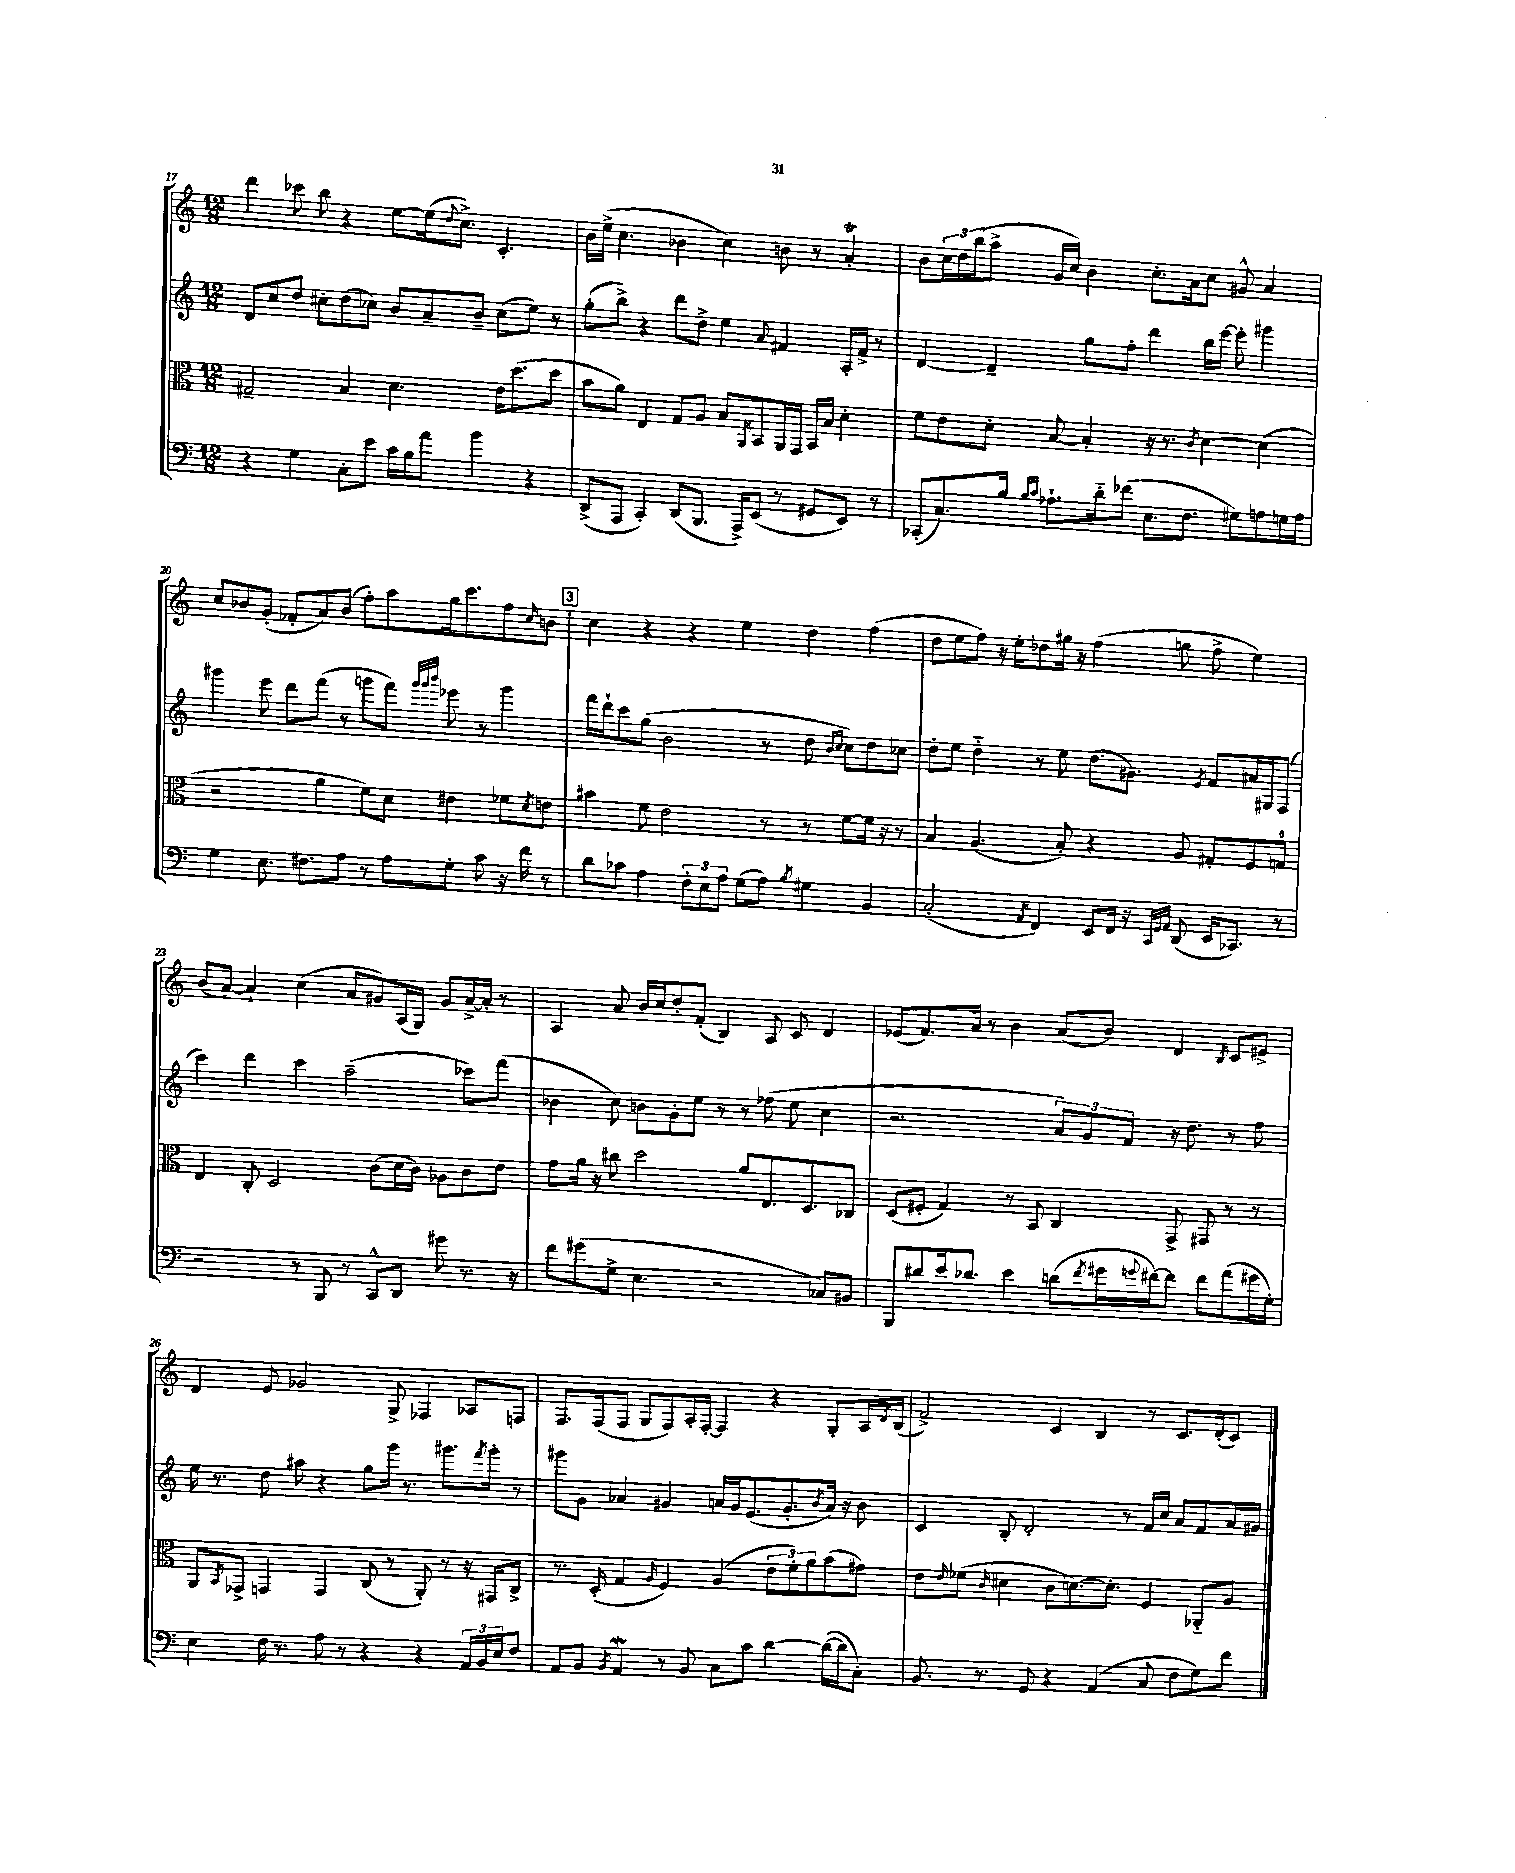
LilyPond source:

<<
\new StaffGroup <<
\new Staff = "s0" {
    \clef treble \key c \major \numericTimeSignature \time 12/8
    d'''4 ces'''8 b''8 r4 e''8~ e''16( \appoggiatura { d''8 } c''8.->) c'4.-. |
    b'16 e''16->( c''4. bes'4 c''4) b'8 r8 a'4-.\trill |
    b'8 \tuplet 3/2 { c''16 d''16 b''16( } a''8-> g'16 c''16) b'4 c''8.-. a'16 c''8 gis'8-^ a'4 |
    c''8 bes'8 g'8-.( fes'8-. a'8) bes'8( f''8-.) a''8 g''16 c'''8. f''8 \grace { c''16 } b'8 |
    \mark \markup { \box "3" } c''4 r4 r4 e''4 d''4 f''4( |
    d''8 e''8 f''8) r16 e''16-. des''8 gis''16 r16 f''4( g''8 f''8-> e''4) |
    b'8( a'8~) a'4-! c''4( a'8 gis'8) a16( g16) gis'8 a'16~-> a'16-. r8 |
    a4 a'8 b'16 c''16 d''8-. f'8-.( b4) a8 c'8 d'4 |
    ees'8( f'8.) a'16 r8 b'4 a'8( b'8) d'4 \acciaccatura { b8 } c'8 eis'8-> |
    d'4 e'8 ges'2 g8-> fes4 aes8 f8 |
    f8. f16( f8 g8 f8) a16-. f16~-. f4 r4 g8-. a16 \acciaccatura { d'8 } b16( |
    f'2->) c'4 b4 r8 c'8. d'16-.( c'8) \bar "|." |
}
\new Staff = "s1" {
    \clef treble \key c \major \numericTimeSignature \time 12/8
    d'8 c''8 d''8 cis''8-. d''8( ces''8) b'8 a'8-- b'8-- ces''8( e''8) r8 |
    g''8-.( b''8->) r4 d'''8 d''8-> e''4 \appoggiatura { a'8 } fis'4 a16-. fis'16-> r8 |
    d'4~ d'4-- g''8 f''8-. d'''4 b''16 e'''16~ e'''8-. gis'''4 |
    gis'''4 e'''8 d'''8 f'''8( r8 g'''8 f'''8) \grace { g'''32 g'''32 b'''32 } ees'''8 r8 g'''4 |
    \mark \markup { \box "3" } f'''16 d'''16-! c'''8 g''8( b'2 r8 d''8 \grace { b'16 c''16 } c''8) d''8 ces''8 |
    d''8-. e''8 d''4-_ r8 e''8 d''8.( gis'8.) \acciaccatura { e'8 } f'8 ais'16 gis16 f8( |
    c'''4) d'''4 c'''4 a''2--( ces'''8) f'''8( |
    bes'4 c''8) b'8 g'8-. e''8 r8 r8 fes''8( e''8 c''4 |
    r2. \tuplet 3/2 { a'8) g'8 f'8 } r16 d''8. r8 f''8 |
    e''16 r8. d''8 ais''8 r4 g''8 g'''16 r8. gis'''8. \acciaccatura { f'''8 } gis'''16-. r8 |
    gis'''8 g'8 aes'4 gis'4 a'16 gis'16 e'8.( gis'8.-. \acciaccatura { b'8 } a'16) r16 b'8 |
    c'4 b8-. d'2-. r8 f'16 c''16 a'8 f'8 a'16 gis'16 \bar "|." |
}
\new Staff = "s2" {
    \clef alto \key c \major \numericTimeSignature \time 12/8
    gis2-- b4 d'4. e'16 d''8.( d''8 |
    b'8 a'8) e4 g8 a8 b8 \acciaccatura { a,8 } b,8 a,16 g,16 b,16 b16 d'4-. |
    f'8 e'8 d'8-. b8~ b4-. r16 r8. \acciaccatura { c'8 } d'4~ d'4( |
    r2 a'4 f'8) d'8 eis'4 fes'8 \acciaccatura { d'8 } e'8 |
    \mark \markup { \box "3" } bis'4 f'8 e'2 r8 r8 f'8~ f'16 r16 r8 |
    b4 a4.( b8-.) r4 a8 gis8-. f8 g8-0 |
    e4 c8-. d2 c'8( d'16 c'16) aes8 c'8 e'8 |
    g'8 a'16 r16 cis''8 d''2 a'8 e8. d8. ces8 |
    d8( fis8-. g4) r8 b,8 c4 g,8-> gis,8 r8 r8 |
    a,8 \acciaccatura { b,8 } ges,8-> g,4 g,4 c8( r8 a,8-.) r8 r16 gis,16 c8-> |
    r8. d16-.( g4 \grace { a16 } f4) a4( \tuplet 3/2 { e'8 f'8-.) a'8 } b'8( gis'8) |
    e'8 \grace { e'16 } fes'8( \grace { c'16 } dis'4 c'8 d'8.~) d'8.-. f4 aes,8-_ a8 \bar "|." |
}
\new Staff = "s3" {
    \clef bass \key c \major \numericTimeSignature \time 12/8
    r4 g4 c8-. e'8 c'16 b16 a'8 b'4 r4 |
    d,8->( a,,8 c,4-.) d,8( b,,8. a,,16->) e,8( r8 gis,8 e,8) r8 |
    ces,8-.( c8.) b16 \grace { b16 c'16 } aes8.-! d'16-_ fes'8( e8. f8. gis8) a8 g16 a16 |
    g4 e8. fis8. a8 r8 a8 g8-. c'8 r16 f'16 r8 |
    \mark \markup { \box "3" } d'8 ces'8 a4 \tuplet 3/2 { f8-. e8 a8 } g8( a8) \acciaccatura { b8 } gis4 b,4 |
    c2-.( \acciaccatura { a,8 } f,4) e,8 f,16 r16 \grace { c,32 g,32 a,32 } d,8( e,16 ces,8.) r8 |
    r2 r8 b,,8 r8 c,8-^ d,8 gis'8 r8. r16 |
    f'8 gis'8( g8-> e4. r2 ces8) bis,8 |
    b,,8 dis'8 e'16 des'8. e'4 d'8( \acciaccatura { f'8 } gis'16 \appoggiatura { g'8 } fis'16~) fis'8 fis'8 a'8( gis'16 g16-.) |
    e4 f16 r8. a8 r8 r4 r4 \tuplet 3/2 { a,16 b,16 e16 } f8 |
    a,8 b,8 \acciaccatura { b,8 } a,4\mordent r8 b,8 c8 c'8 d'4~ d'16~( d'16 c8-.) |
    b,8. r8. g,8 r4 a,4( c8 f8 g8) f'8 \bar "|." |
}
>>
>>
\layout { \context { \Score currentBarNumber = #17 } }
